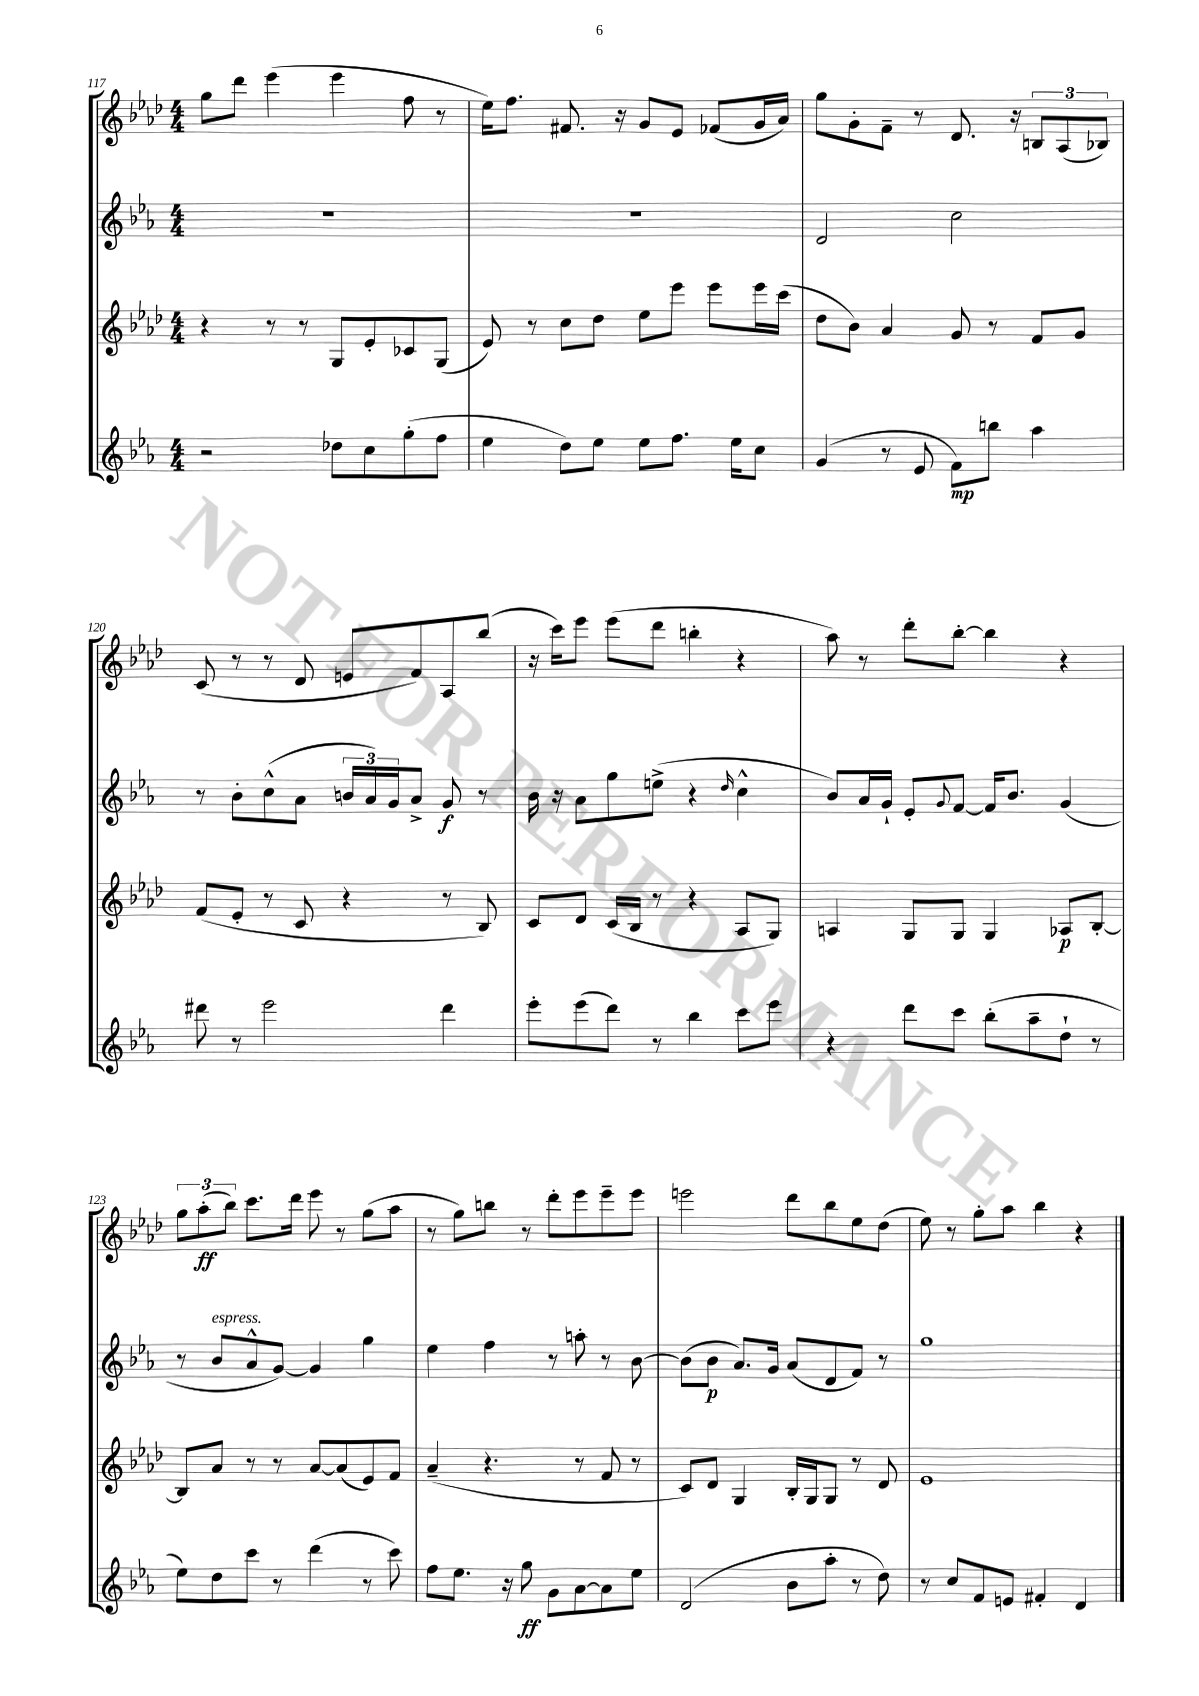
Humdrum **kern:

**kern	**kern	**kern	**kern
*staff4	*staff3	*staff2	*staff1
*clefG2	*clefG2	*clefG2	*clefG2
*k[b-e-a-]	*k[b-e-a-d-]	*k[b-e-a-]	*k[b-e-a-d-]
*M4/4	*M4/4	*M4/4	*M4/4
2r	4r	1r	8gg
.	.	.	8ddd-
.	8r	.	(4eee-
.	8r	.	.
8dd-	8G	.	4eee-
8cc	8e-'	.	.
(8gg'	8c-	.	8ff
8ff	(8G	.	8r
=	=	=	=
4ee-	8e-)	1r	16ee-)
.	.	.	8.ff
.	8r	.	.
8dd)	8cc	.	8.f#
8ee-	8dd-	.	.
.	.	.	16r
8ee-	8ee-	.	8g
8.ff	8eee-	.	8e-
.	8eee-	.	(8f-
16ee-	.	.	.
8cc	16eee-	.	16g
.	(16ccc	.	16a-)
=	=	=	=
(4g	8dd-	2d	8gg
.	8b-)	.	8g'
8r	4a-	.	8f~
8e-	.	.	8r
8f)	8g	2cc	8.d-
8bb	8r	.	.
.	.	.	16r
4aa-	8f	.	12B
.	.	.	(12A-
.	8g	.	.
.	.	.	12B-)
=	=	=	=
8ddd#	(8f	8r	(8c
8r	8e-'	8b-'	8r
2eee-	8r	(8cc^^	8r
.	8c	8a-	8d-
.	4r	24b	8e
.	.	24a-)	.
.	.	24g	.
.	.	8a-^	8f)
4ddd#	8r	8g	8A-
.	8B-)	8r	(8bb-
=	=	=	=
8eee-'	8c	16b-	16r
.	.	16r	16ccc)
(8eee-	8d-	8a-	8eee-
8ddd)	(16c	8gg	(8eee-
.	16B-	.	.
8r	8r	(8ee^	8ddd-
4bb-	4r	4r	4bb'
.	.	16qqdd	.
8ccc	8A-	4cc^^	4r
8eee-	8G)	.	.
=	=	=	=
4r	4A	8b-)	8aa-)
.	.	16a-	8r
.	.	16g`	.
8ddd	8G	8e-'	8ddd-'
.	.	8qqg	.
8ccc	8G	[8f	[8bb-'
(8bb-'	4G	16f]	4bb-]
.	.	8.b-	.
8aa-~	.	.	.
8dd`	8A-	(4g	4r
8r	[8B-'	.	.
=	=	=	=
8ee-)	8B-]	8r	12gg
.	.	.	(12aa-'
8dd	8a-	8b-	.
.	.	.	12bb-)
8ccc	8r	8a-^^	8.ccc
8r	8r	[8g)	.
.	.	.	16ddd-
(4ddd	[8a-	4g]	8eee-
.	(8a-]	.	8r
8r	8e-)	4gg	(8gg
8ccc)	8f	.	8aa-
=	=	=	=
8ff	(4a-~	4ee-	8r
8.ee-	.	.	8gg)
.	4.r	4ff	8bb
16r	.	.	.
8gg	.	.	8r
8g	.	8r	8ddd-'
[8a-	8r	8aa'	8eee-
8a-]	8f	8r	8eee-~
8ee-	8r	[8b-	8eee-
=	=	=	=
(2d	8c)	(8b-]	2eee
.	8d-	8b-	.
.	4G	8.a-)	.
.	.	16g	.
8b-	16B-'	(8a-	8ddd-
.	16G	.	.
8aa-'	8G	8d	8bb-
8r	8r	8f)	8ee-
8dd)	8d-	8r	(8dd-
=	=	=	=
8r	1e-	1gg	8ee-)
8cc	.	.	8r
8f	.	.	8gg'
8e	.	.	8aa-
4f#'	.	.	4bb-
4d	.	.	4r
==	==	==	==
*-	*-	*-	*-
